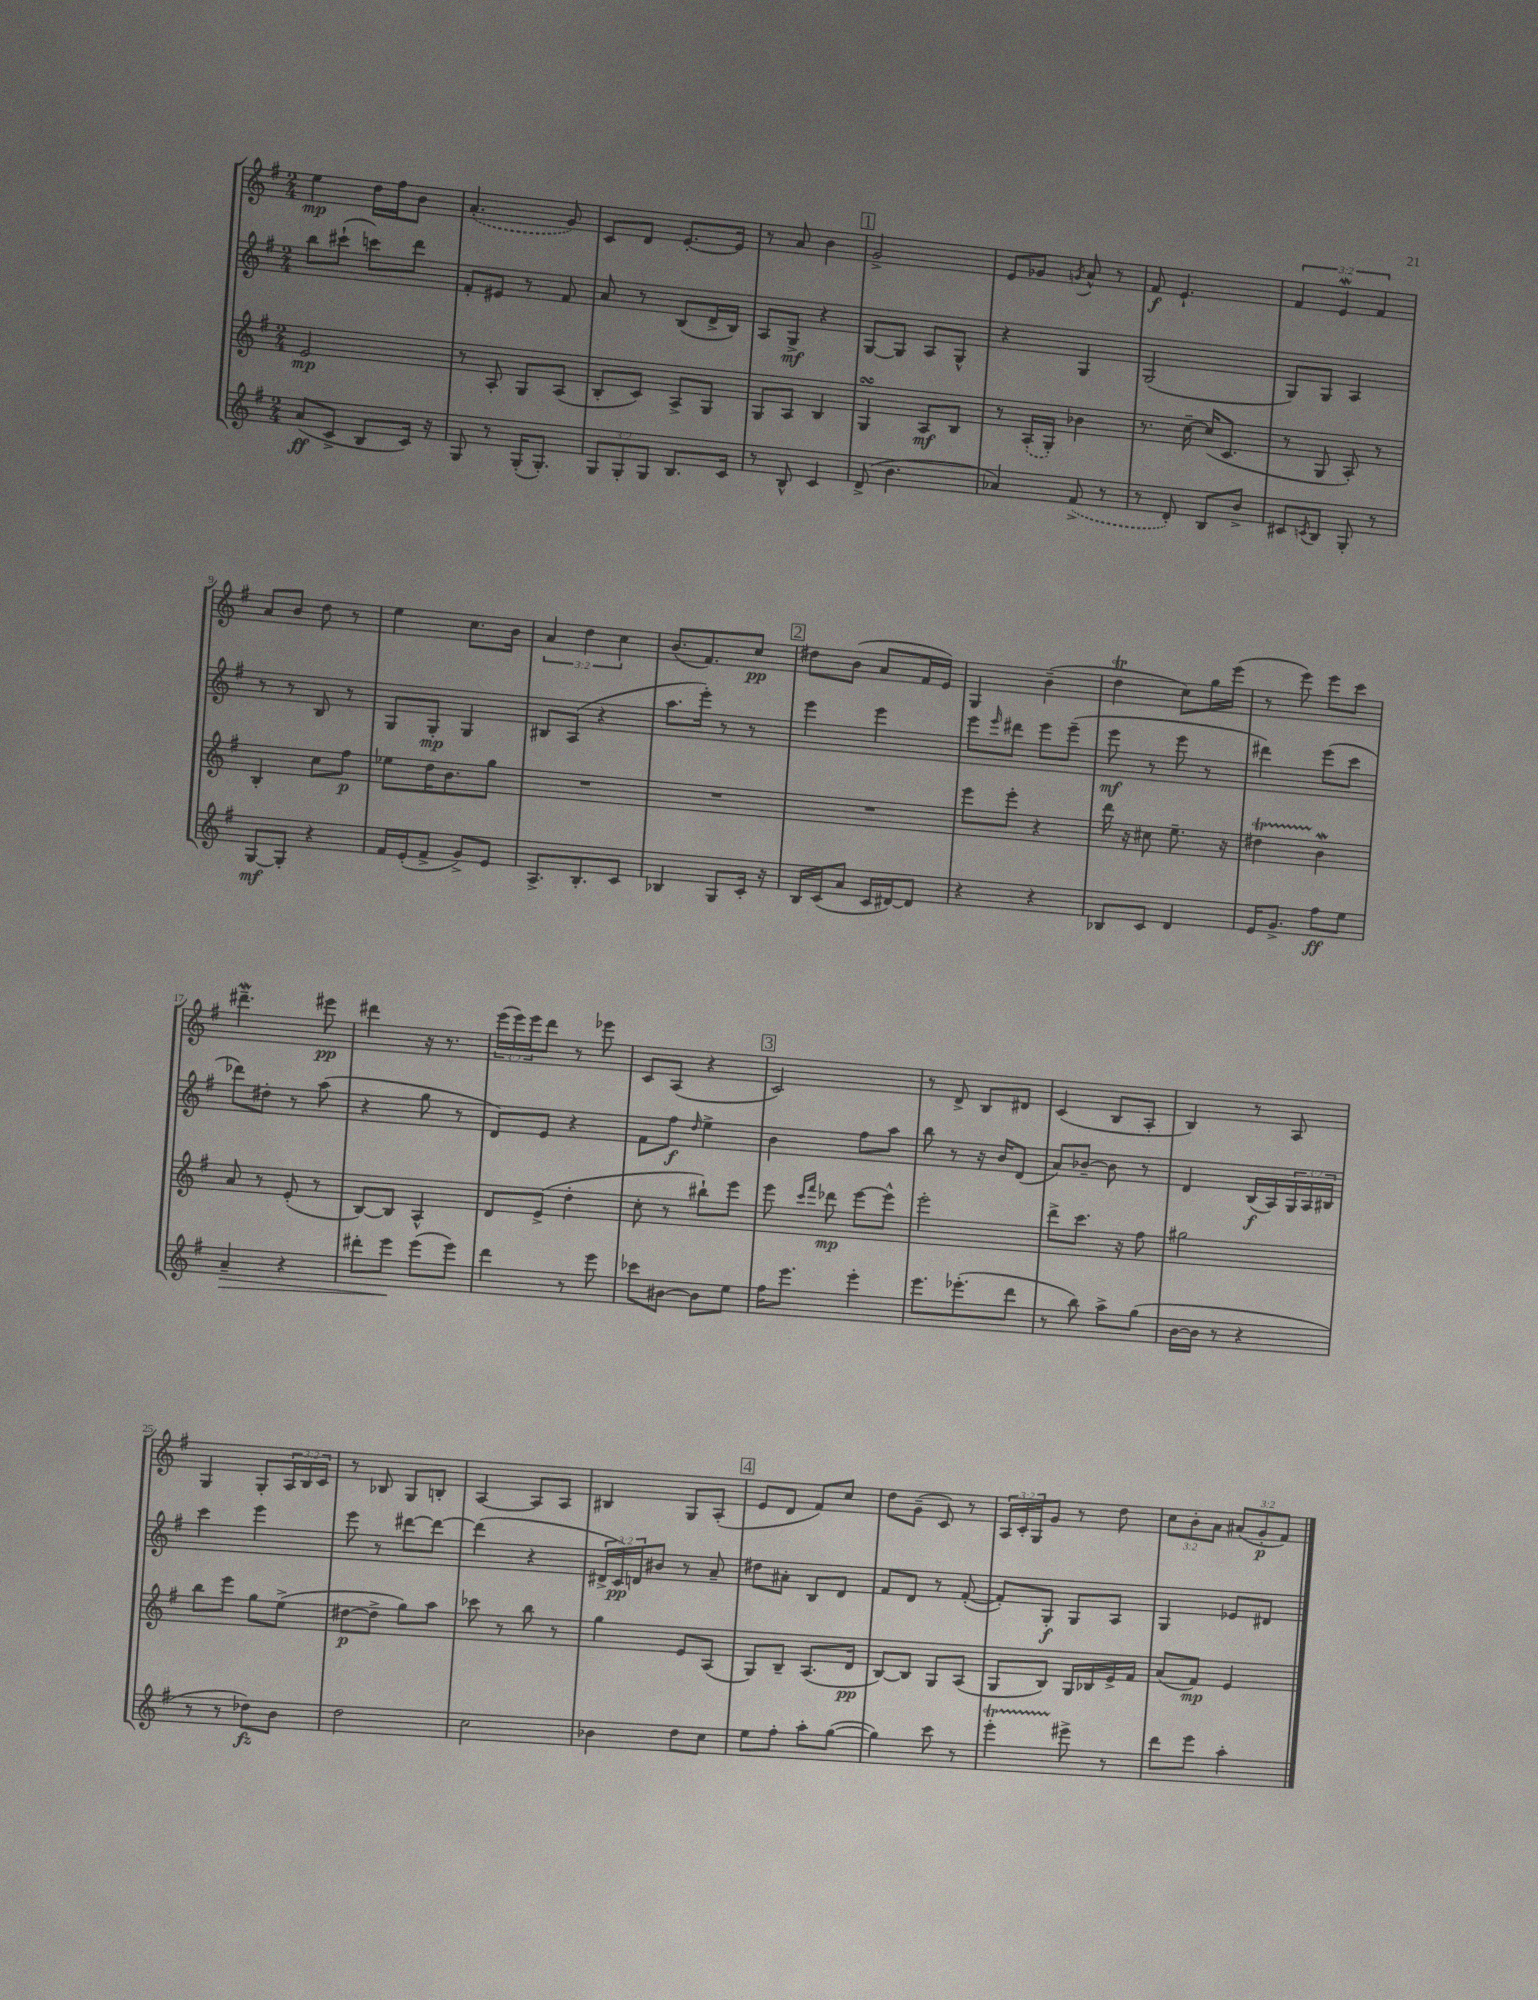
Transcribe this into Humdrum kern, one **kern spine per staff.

**kern	**kern	**kern	**kern
*staff4	*staff3	*staff2	*staff1
*clefG2	*clefG2	*clefG2	*clefG2
*k[f#]	*k[f#]	*k[f#]	*k[f#]
*M2/4	*M2/4	*M2/4	*M2/4
(8a/L	2e/	8bb\L	4ee\
8c^/J	.	(8ccc#`\J	.
8B/L	.	8ccc\L)	16dd\LL
.	.	.	16ff#\J
16c/Jk)	.	8ddd\J	8b\J
16r	.	.	.
=	=	=	=
8G/	8r	8f#'/L	(4.a'/
8r	8A'/	8e#/J	.
(16G'/LK	8G/L	8r	.
8.G'/J)	.	.	.
.	(8A/J	8f#/	8g/)
=	=	=	=
12G/L	8B'/L	8a/	8c/L
12G'/	.	.	.
.	8c/J)	8r	8d/J
12G/J	.	.	.
8.B/L	8A^/L	(8B/L	[8.e'/L
.	8G/J	16d^/L	.
16c/Jk	.	16B/JJ)	16e/]Jk
=	=	=	=
8r	8G/L	8A/L	8r
8B^^/	8A/J	8G^/J	8a/
4c/	4B/	4r	4b\
=	=	=	=
(8d^/	4G/	[8G/L	2g^/
4.b\	.	8G/]J	.
.	8A/L	8A/L	.
.	8B/J	8G^^/J	.
=	=	=	=
4a-/)	8r	4r	8e/L
.	(16A'/LL	.	8g-/J
.	16G'/JJ)	.	.
.	.	.	8qg/
(8f#^/	4b-\	4G/	8a^^/
8r	.	.	8r
=	=	=	=
8r	8.r	(2G/	8f#/
8d'/)	.	.	4.e`/
.	[16cc~\	.	.
8B/L	(16cc/]LK	.	.
.	8.c/J	.	.
8b^/J	.	.	.
=	=	=	=
8c#/L	8r	8G/L)	6f#/
8qc/	.	.	.
8B/J	8G/	8G/J	.
.	.	.	6e/
8G'/	8A'/)	4A/	.
.	.	.	6f#/
8r	8r	.	.
=	=	=	=
[8G/L	4B'/	8r	8a/L
8G'/]J	.	8r	8b/J
4r	8cc\L	8B/	8dd\
.	8ff#\J	8r	8r
=	=	=	=
16f#/LL	8ee-\L	8G/L	4ee\
(16e'/J	.	.	.
8f#^/J	16dd\K	8G'/J	.
.	8.b\	.	.
8g^/L)	.	4G/	8.cc\L
8e/J	8gg\J	.	.
.	.	.	16b\Jk
=	=	=	=
8.A^/L	2r	8B#/L	6a/
.	.	(8A/J	.
.	.	.	6dd\
8.B'/	.	.	.
.	.	4r	.
.	.	.	6cc\
8c/J	.	.	.
=	=	=	=
4B-/	2r	8.aa\L	(8.b/L
.	.	16eee'\Jk)	8.f#/)
8G/L	.	8r	.
16c'/Jk	.	8r	8cc/J
16r	.	.	.
=	=	=	=
16B/LL	2r	4eee\	8dd#\L
(16c/J	.	.	.
8a/J	.	.	(8b\J
16c/LL	.	4eee\	8a/L
[16d#/J)	.	.	.
8d#/]J	.	.	16f#/L
.	.	.	16e/JJ)
=	=	=	=
4r	8eee\L	8eee\L	4G/
.	.	16qqeee/	.
.	8eee'\J	8ddd#\J	.
4r	4r	8eee\L	(4b~\
.	.	(8eee~\J	.
=	=	=	=
8B-/L	16ddd\	8eee\	4dd\
.	16r	.	.
8c/J	8cc#\	8r	.
4d/	8.ee~\	8eee\	8cc\L)
.	.	8r	16gg\L
.	16r	.	(16eee\JJ
=	=	=	=
16e/LK	4dd#\	4ddd#\)	8r
8.g^/J	.	.	.
.	.	.	8eee\)
8ff#\L	4b\	(8eee\L	8eee\L
8ee\J	.	8ccc\J	8ccc\J
=	=	=	=
4a~/	8a/	8ddd-\L)	4.ddd#~\
.	8r	8dd#'\J	.
4r	(8e'/	8r	.
.	8r	(8aa\	8eee#\
=	=	=	=
8ddd#'\L	[8B/L)	4r	4ddd#\
8eee\J	8B/]J	.	.
(8eee\L	4A^^/	8gg\	16r
.	.	.	8.r
8eee\J)	.	8r	.
=	=	=	=
4ddd\	8d/L	8d/L)	(24eee\LL
.	.	.	24eee\)
.	.	.	24eee\J
.	(8e^/J	8e/J	8ddd\J
8r	4dd'\	4r	8r
8eee\	.	.	8eee-\
=	=	=	=
8ccc-\L	8cc'\	8f#\L	8c/L
[8b#\J	8r	8ff#\J	(8A/J
.	.	16qqdd/	.
8b#\]L	8bb#`\L)	4ee^\	4r
8ee\J	8eee\J	.	.
=	=	=	=
16ff#\LK	8eee\	4b\	2c/)
8.eee\J	.	.	.
.	16qqccc/LL	.	.
.	16qqfff#/JJ	.	.
.	8ddd-\	.	.
4eee'\	[8eee\L	8ff#\L	.
.	8eee^^\]J	8aa\J	.
=	=	=	=
8.eee\L	2eee'\	8bb\	8r
.	.	8r	8d^/
(8.eee-'\	.	.	.
.	.	16r	8B/L
.	.	16b/LK	.
8ddd\J	.	(8d/J	8d#/J
=	=	=	=
8r	8ddd^\L	8a/L)	(4c/
8bb\)	8.ccc\J	[8b-~/J	.
8aa^\L	.	8b-\]	8B/L
.	16r	.	.
(8gg\J	8ff#\	8r	8A'/J
=	=	=	=
[16b\LL	2gg#\	4d/	4B/)
16b\]JJ	.	.	.
8r	.	.	.
4r	.	(16B/LL	8r
.	.	16A/)	.
.	.	24G/	8A/
.	.	24A/	.
.	.	24B#/JJ	.
=	=	=	=
8r	8bb\L	4ccc\	4G/
8r	8eee\J	.	.
8dd-\L)	8gg\L	4eee\	8G'/L
8b\J	(8ee^\J	.	24A/L
.	.	.	24B/
.	.	.	24c/JJ
=	=	=	=
2dd\	[8dd#\L	8eee\	8r
.	8dd#^\]J	8r	8B-/
.	8gg\L)	[8ddd#\L	8G/L
.	8aa\J	8ddd#\_J	8B'/J
=	=	=	=
2cc\	8ccc-\	(4ddd#\]	[4A/
.	8r	.	.
.	8bb\	4r	8A/]L
.	8r	.	8A/J
=	=	=	=
4b-\	4gg\	24d#^/LL	4B#/
.	.	24c/)	.
.	.	24d/J	.
.	.	8b#/J	.
8dd\L	8e/L	8r	8G/L
8cc\J	(8A/J	8a~/	(8A'/J
=	=	=	=
8ee\L	8G/L)	8dd#\L	8e/L
8ff#'\J	8B~/J	8a#'\J	8d/J
8aa'\L	(8.A/L	8B/L	8f#/L)
([8gg\J	.	8d/J	8cc/J
.	16d/Jk	.	.
=	=	=	=
4gg\])	[8B/L)	8f#/L	8dd\L
.	8B/]J	8d/J	(8g~\J
8ccc\	8G/L	8r	8c/)
8r	(8A/J	([8f#'/	8r
=	=	=	=
4eee'\	8G/L	8f#'/]L)	24A/LL
.	.	.	24c'/
.	.	.	24G/J
.	8B/J)	8G'/J	8g/J
8eee#^\	16G/LL	8G/L	8r
.	16B-/	.	.
8r	16e^/	8A/J	8dd\
.	16f#/JJ	.	.
=	=	=	=
8ddd\L	(8a/L	4G/	12cc\L
.	.	.	12b'\
8eee\J	8f#/J)	.	.
.	.	.	12a\J
4aa'\	4e/	8e-/L	(12a#/L
.	.	.	12g'/
.	.	8d#/J	.
.	.	.	12f#/J)
==	==	==	==
*-	*-	*-	*-
